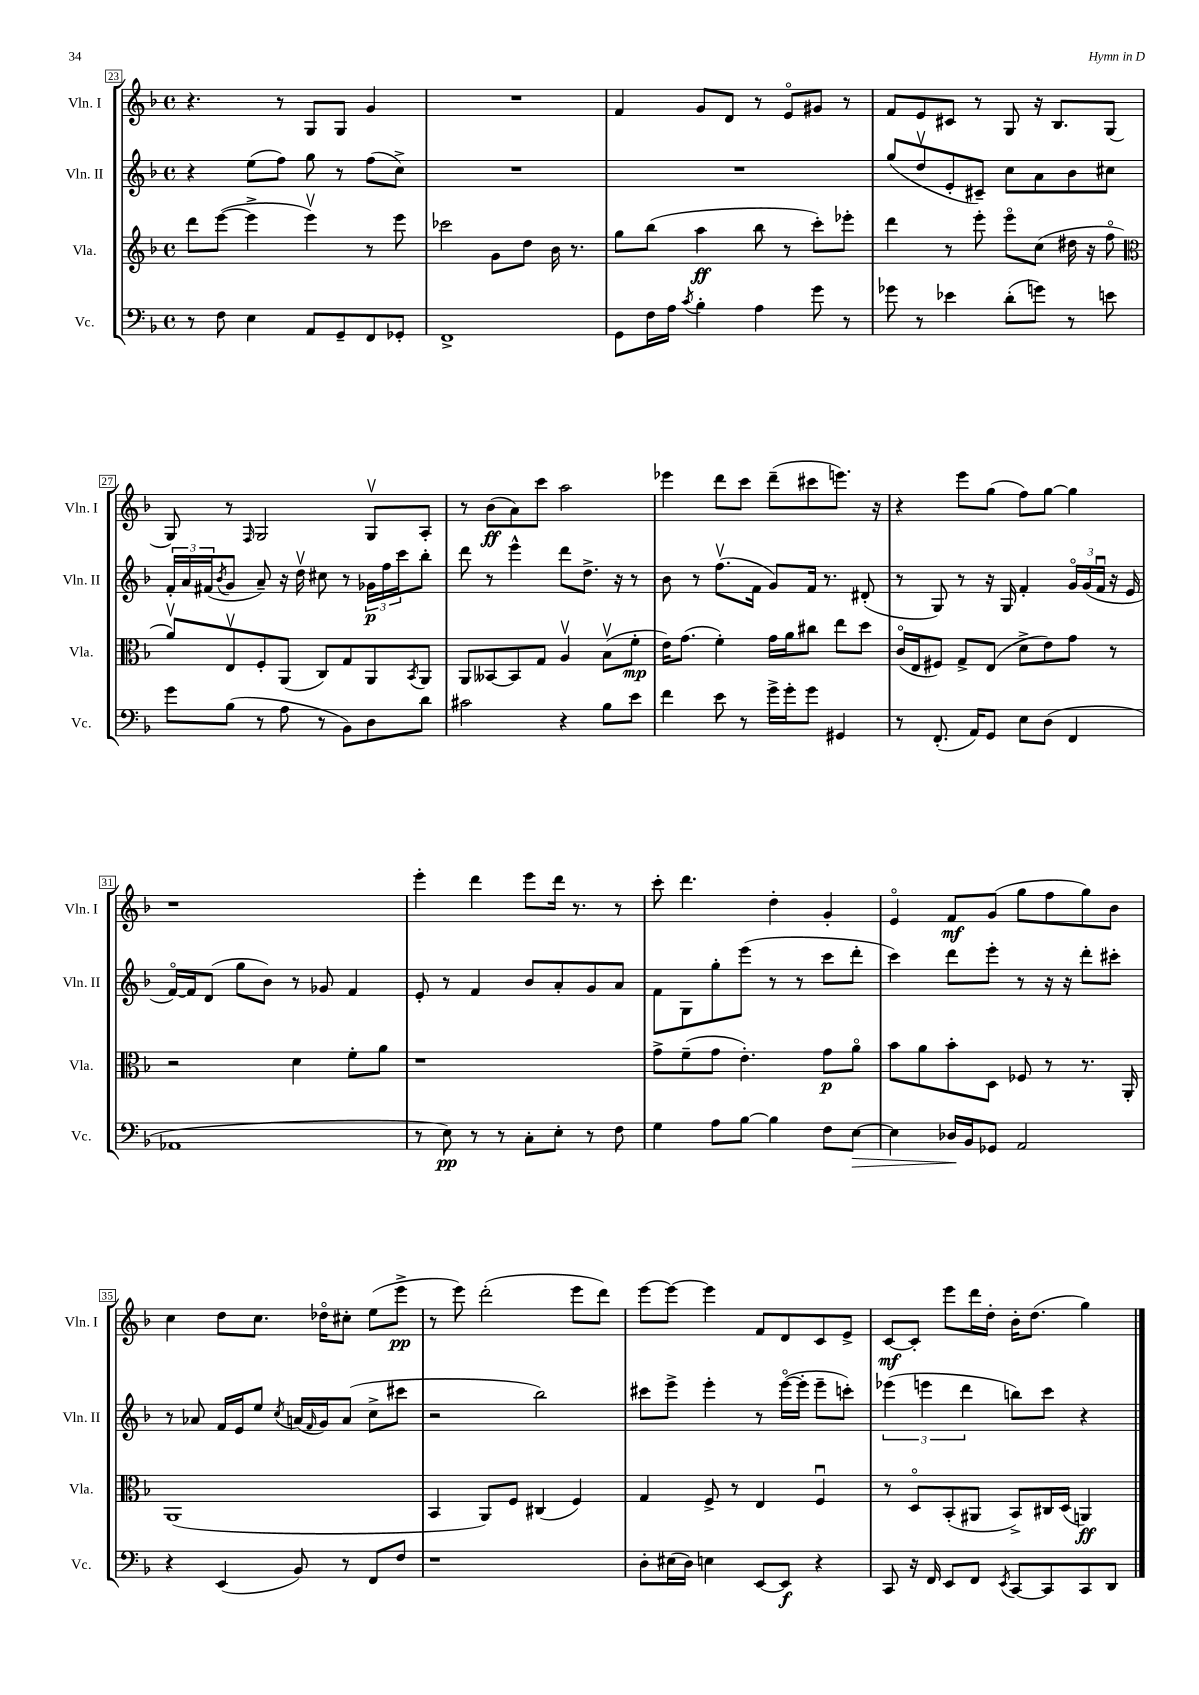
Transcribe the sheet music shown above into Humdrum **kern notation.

**kern	**dynam	**kern	**dynam	**kern	**dynam	**kern	**dynam
*part4	*part4	*part3	*part3	*part2	*part2	*part1	*part1
*staff4	*staff4	*staff3	*staff3	*staff2	*staff2	*staff1	*staff1
*I"Vc.	*	*I"Vla.	*	*I"Vln. II	*	*I"Vln. I	*
*I'Vc.	*	*I'Vla.	*	*I'Vln. II	*	*I'Vln. I	*
*clefF4	*	*clefG2	*	*clefG2	*	*clefG2	*
*k[b-]	*	*k[b-]	*	*k[b-]	*	*k[b-]	*
*M4/4	*	*M4/4	*	*M4/4	*	*M4/4	*
*met(c)	*	*met(c)	*	*met(c)	*	*met(c)	*
=23	=23	=23	=23	=23	=23	=23	=23
8r	.	8ddd\L	.	4r	.	4.r	.
8F\	.	([8eee\J	.	.	.	.	.
4E\	.	4eee^\]	.	(8ee\L	.	.	.
.	.	.	.	8ff\J)	.	8r	.
8AA/L	.	4eeev\)	.	8gg\	.	8G/L	.
8GG~/	.	.	.	8r	.	8G/J	.
8FF/	.	8r	.	(8ff\L	.	4g/	.
8GG-X'/J	.	8eee\	.	8cc^\J)	.	.	.
=24	=24	=24	=24	=24	=24	=24	=24
1FF^	.	2ccc-X\	.	1r	.	1r	.
.	.	8g\L	.	.	.	.	.
.	.	8dd\J	.	.	.	.	.
.	.	16b-\	.	.	.	.	.
.	.	8.r	.	.	.	.	.
=25	=25	=25	=25	=25	=25	=25	=25
8GG\L	.	8gg\L	.	1r	.	4f/	.
16F\L	.	(8bb-\J	.	.	.	.	.
16A\JJ	.	.	.	.	.	.	.
8qc/	.	.	.	.	.	.	.
4B-'\	.	4aa\	ff	.	.	8g/L	.
.	.	.	.	.	.	8d/J	.
4A\	.	8bb-\	.	.	.	8r	.
.	.	8r	.	.	.	8e/L	.
8g\	.	8ccc'\L)	.	.	.	8g#X/J	.
8r	.	8eee-X'\J	.	.	.	8r	.
=26	=26	=26	=26	=26	=26	=26	=26
8g-X\	.	4ddd\	.	(8gg/L	.	8f/L	.
8r	.	.	.	8ddv/	.	8e/	.
4e-X\	.	8r	.	8e'/	.	8c#X/J	.
.	.	8eee'\	.	8c#X~/J)	.	8r	.
(8d'\L	.	8eee\L	.	8cc\L	.	8G/	.
8gn\J)	.	(8cc\J	.	8a\	.	16r	.
.	.	.	.	.	.	8.B-/L	.
8r	.	16dd#X\	.	8b-\	.	.	.
.	.	16r	.	.	.	.	.
8en\	.	8ff\	.	8cc#X\J	.	(8G/J	.
!!LO:LB:g=z
=27	=27	=27	=27	=27	=27	=27	=27
*	*	*clefC3	*	*	*	*	*
8g\L	.	8av/L)	.	24f'/LL	.	8G/)	.
.	.	.	.	24a/	.	.	.
.	.	.	.	(24f#X/J	.	.	.
.	.	.	.	8qb-/	.	.	.
(8B-\J	.	8Ev/	.	8g/J	.	8r	.
.	.	.	.	.	.	16qqF/	.
8r	.	8F'/	.	8a~/)	.	2G/	.
8A\	.	(8AA/J	.	16r	.	.	.
.	.	.	.	16ddv\	.	.	.
8r	.	8C/L)	.	8cc#X\	.	.	.
8BB-\L)	.	8G/	.	8r	.	.	.
8D\	.	8AA/	.	24g-X\LL	p	8Gv/L	.
.	.	.	.	24ff\	.	.	.
.	.	.	.	24ccc\J	.	.	.
.	.	8qBB-/	.	.	.	.	.
8d\J	.	8AA/J	.	8bb-'\J	.	8A'/J	.
=28	=28	=28	=28	=28	=28	=28	=28
2c#X\	.	8AA/L	.	8ddd\	.	8r	.
.	.	[8BB--X/	.	8r	.	(8b-\L	ff
.	.	8BB--/]	.	4eee^^\	.	8a\)	.
.	.	8G/J	.	.	.	8ccc\J	.
4r	.	4Av/	.	8ddd\L	.	2aa\	.
.	.	.	.	8.dd^\J	.	.	.
8B-\L	.	(8B-v\L	.	.	.	.	.
.	.	.	.	16r	.	.	.
8e\J	.	8f'\J	mp	8r	.	.	.
=29	=29	=29	=29	=29	=29	=29	=29
4f\	.	16e\KL)	.	8b-\	.	4eee-X\	.
.	.	(8.g\J	.	.	.	.	.
.	.	.	.	8r	.	.	.
8e\	.	4f'\)	.	(8.ffv\L	.	8ddd\L	.
8r	.	.	.	.	.	8ccc\J	.
.	.	.	.	16f\Jk	.	.	.
16g^\LL	.	16g\LL	.	8g/L)	.	(8ddd~\L	.
16g'\J	.	16a\J	.	.	.	.	.
8g\J	.	8cc#X\J	.	16f/Jk	.	8ccc#X\	.
.	.	.	.	8.r	.	.	.
4GG#X/	.	8ee\L	.	.	.	8.eeen\J)	.
.	.	8dd\J	.	(8d#X'/	.	.	.
.	.	.	.	.	.	16r	.
=30	=30	=30	=30	=30	=30	=30	=30
8r	.	(16c/LL	.	8r	.	4r	.
.	.	16E/J	.	.	.	.	.
(8.FF'/	.	8F#X/J)	.	8G/)	.	.	.
.	.	8G^/L	.	8r	.	8eee\L	.
16AA/KL)	.	.	.	.	.	.	.
8GG/J	.	(8E/J	.	16r	.	(8gg\J	.
.	.	.	.	16G/	.	.	.
8E\L	.	8d^\L	.	4f'/	.	8ff\L)	.
(8D\J	.	8e\)	.	.	.	[8gg\J	.
4FF/	.	8g\J	.	24g/LL	.	4gg\]	.
.	.	.	.	(24g/	.	.	.
.	.	.	.	24fu/JJ	.	.	.
.	.	8r	.	16r	.	.	.
.	.	.	.	16e/	.	.	.
!!LO:LB:g=z
=31	=31	=31	=31	=31	=31	=31	=31
1AA-X	.	2r	.	[16f/LL)	.	1r	.
.	.	.	.	16f/J]	.	.	.
.	.	.	.	(8d/J	.	.	.
.	.	.	.	8gg\L	.	.	.
.	.	.	.	8b-\J)	.	.	.
.	.	4d\	.	8r	.	.	.
.	.	.	.	8g-X/	.	.	.
.	.	8f'\L	.	4f/	.	.	.
.	.	8a\J	.	.	.	.	.
=32	=32	=32	=32	=32	=32	=32	=32
8r	.	1r	.	8e'/	.	4eee'\	.
8E\)	pp	.	.	8r	.	.	.
8r	.	.	.	4f/	.	4ddd\	.
8r	.	.	.	.	.	.	.
8C'\L	.	.	.	8b-/L	.	8eee\L	.
8E'\J	.	.	.	8a'/	.	16ddd\Jk	.
.	.	.	.	.	.	8.r	.
8r	.	.	.	8g/	.	.	.
8F\	.	.	.	8a/J	.	8r	.
=33	=33	=33	=33	=33	=33	=33	=33
4G\	.	8g^\L	.	8f\L	.	8ccc'\	.
.	.	(8f~\	.	8G\	.	4.ddd\	.
8A\L	.	8g\J	.	8gg'\	.	.	.
[8B-\J	.	4.e'\)	.	(8eee\J	.	.	.
4B-\]	.	.	.	8r	.	4dd'\	.
.	.	.	.	8r	.	.	.
8F\L	.	8g\L	p	8ccc\L	.	4g'/	.
!	!LO:HP:b	!	!	!	!	!	!
[8E\J	>	8a\J	.	8ddd'\J	.	.	.
=34	=34	=34	=34	=34	=34	=34	=34
4E\]	.	8b-\L	.	4ccc\)	.	4e/	.
.	.	8a\	.	.	.	.	.
16D-X/LL	.	8b-'\	.	8ddd\L	.	8f/L	mf
16BB-/J	]	.	.	.	.	.	.
8GG-X/J	.	8D\J	.	8eee'\J	.	(8g/J	.
2AA/	.	8F-X/	.	8r	.	8gg\L	.
.	.	8r	.	16r	.	8ff\	.
.	.	.	.	16r	.	.	.
.	.	8.r	.	8ddd'\L	.	8gg\)	.
.	.	.	.	8ccc#X'\J	.	8b-\J	.
.	.	16AA'/	.	.	.	.	.
!!LO:LB:g=z
=35	=35	=35	=35	=35	=35	=35	=35
4r	.	(1AA	.	8r	.	4cc\	.
.	.	.	.	8a-X/	.	.	.
(4EE/	.	.	.	16f/LL	.	8dd\L	.
.	.	.	.	16e/J	.	.	.
.	.	.	.	8ee/J	.	8.cc\J	.
.	.	.	.	8qcc/	.	.	.
8BB-/)	.	.	.	(16an/LL	.	.	.
.	.	.	.	16qqf/	.	.	.
.	.	.	.	16g/J)	.	16dd-X\KL	.
8r	.	.	.	(8a/J	.	8cc#X'\J	.
8FF/L	.	.	.	8cc^\L	.	(8ee\L	.
8F/J	.	.	.	8ccc#X\J	.	8eee^\J	pp
=36	=36	=36	=36	=36	=36	=36	=36
1r	.	4BB-/	.	2r	.	8r	.
.	.	.	.	.	.	8eee\)	.
.	.	8AA/L)	.	.	.	(2ddd'\	.
.	.	8F/J	.	.	.	.	.
.	.	(4C#X/	.	2bb-\)	.	.	.
.	.	4F/)	.	.	.	8eee\L	.
.	.	.	.	.	.	8ddd\J)	.
=37	=37	=37	=37	=37	=37	=37	=37
8D'\L	.	4G/	.	8ccc#X\L	.	[8eee\L	.
(16E#X\L	.	.	.	8eee^\J	.	8eee\J_	.
16D\JJ)	.	.	.	.	.	.	.
4En\	.	8F^/	.	4eee'\	.	4eee\]	.
.	.	8r	.	.	.	.	.
[8EE/L	.	4E/	.	8r	.	8f/L	.
8EE/J]	f	.	.	([16eee\LL	.	8d/	.
.	.	.	.	16eee'\JJ]	.	.	.
4r	.	4Fu/	.	8eee~\L	.	8c/	.
.	.	.	.	8cccn'\J)	.	8e^/J	.
=38	=38	=38	=38	=38	=38	=38	=38
8CC/	.	8r	.	(6eee-X\	.	[8c/L	mf
16r	.	8D/L	.	.	.	8c'/J]	.
.	.	.	.	6eeen\	.	.	.
16FF/	.	.	.	.	.	.	.
8EE/L	.	(8BB-'/	.	.	.	8eee\L	.
.	.	.	.	6ddd\	.	.	.
8FF/J	.	8AA#X/J	.	.	.	16ddd\L	.
.	.	.	.	.	.	16dd'\JJ	.
8qEE/	.	.	.	.	.	.	.
[8CC/L	.	8BB-^/L)	.	8bbn\L)	.	16b-'\KL	.
.	.	.	.	.	.	(8.dd\J	.
8CC/]	.	16C#X/L	.	8ccc\J	.	.	.
.	.	(16D/JJ	.	.	.	.	.
8CC/	.	4AAn/)	ff	4r	.	4gg\)	.
8DD/J	.	.	.	.	.	.	.
==	==	==	==	==	==	==	==
*-	*-	*-	*-	*-	*-	*-	*-
